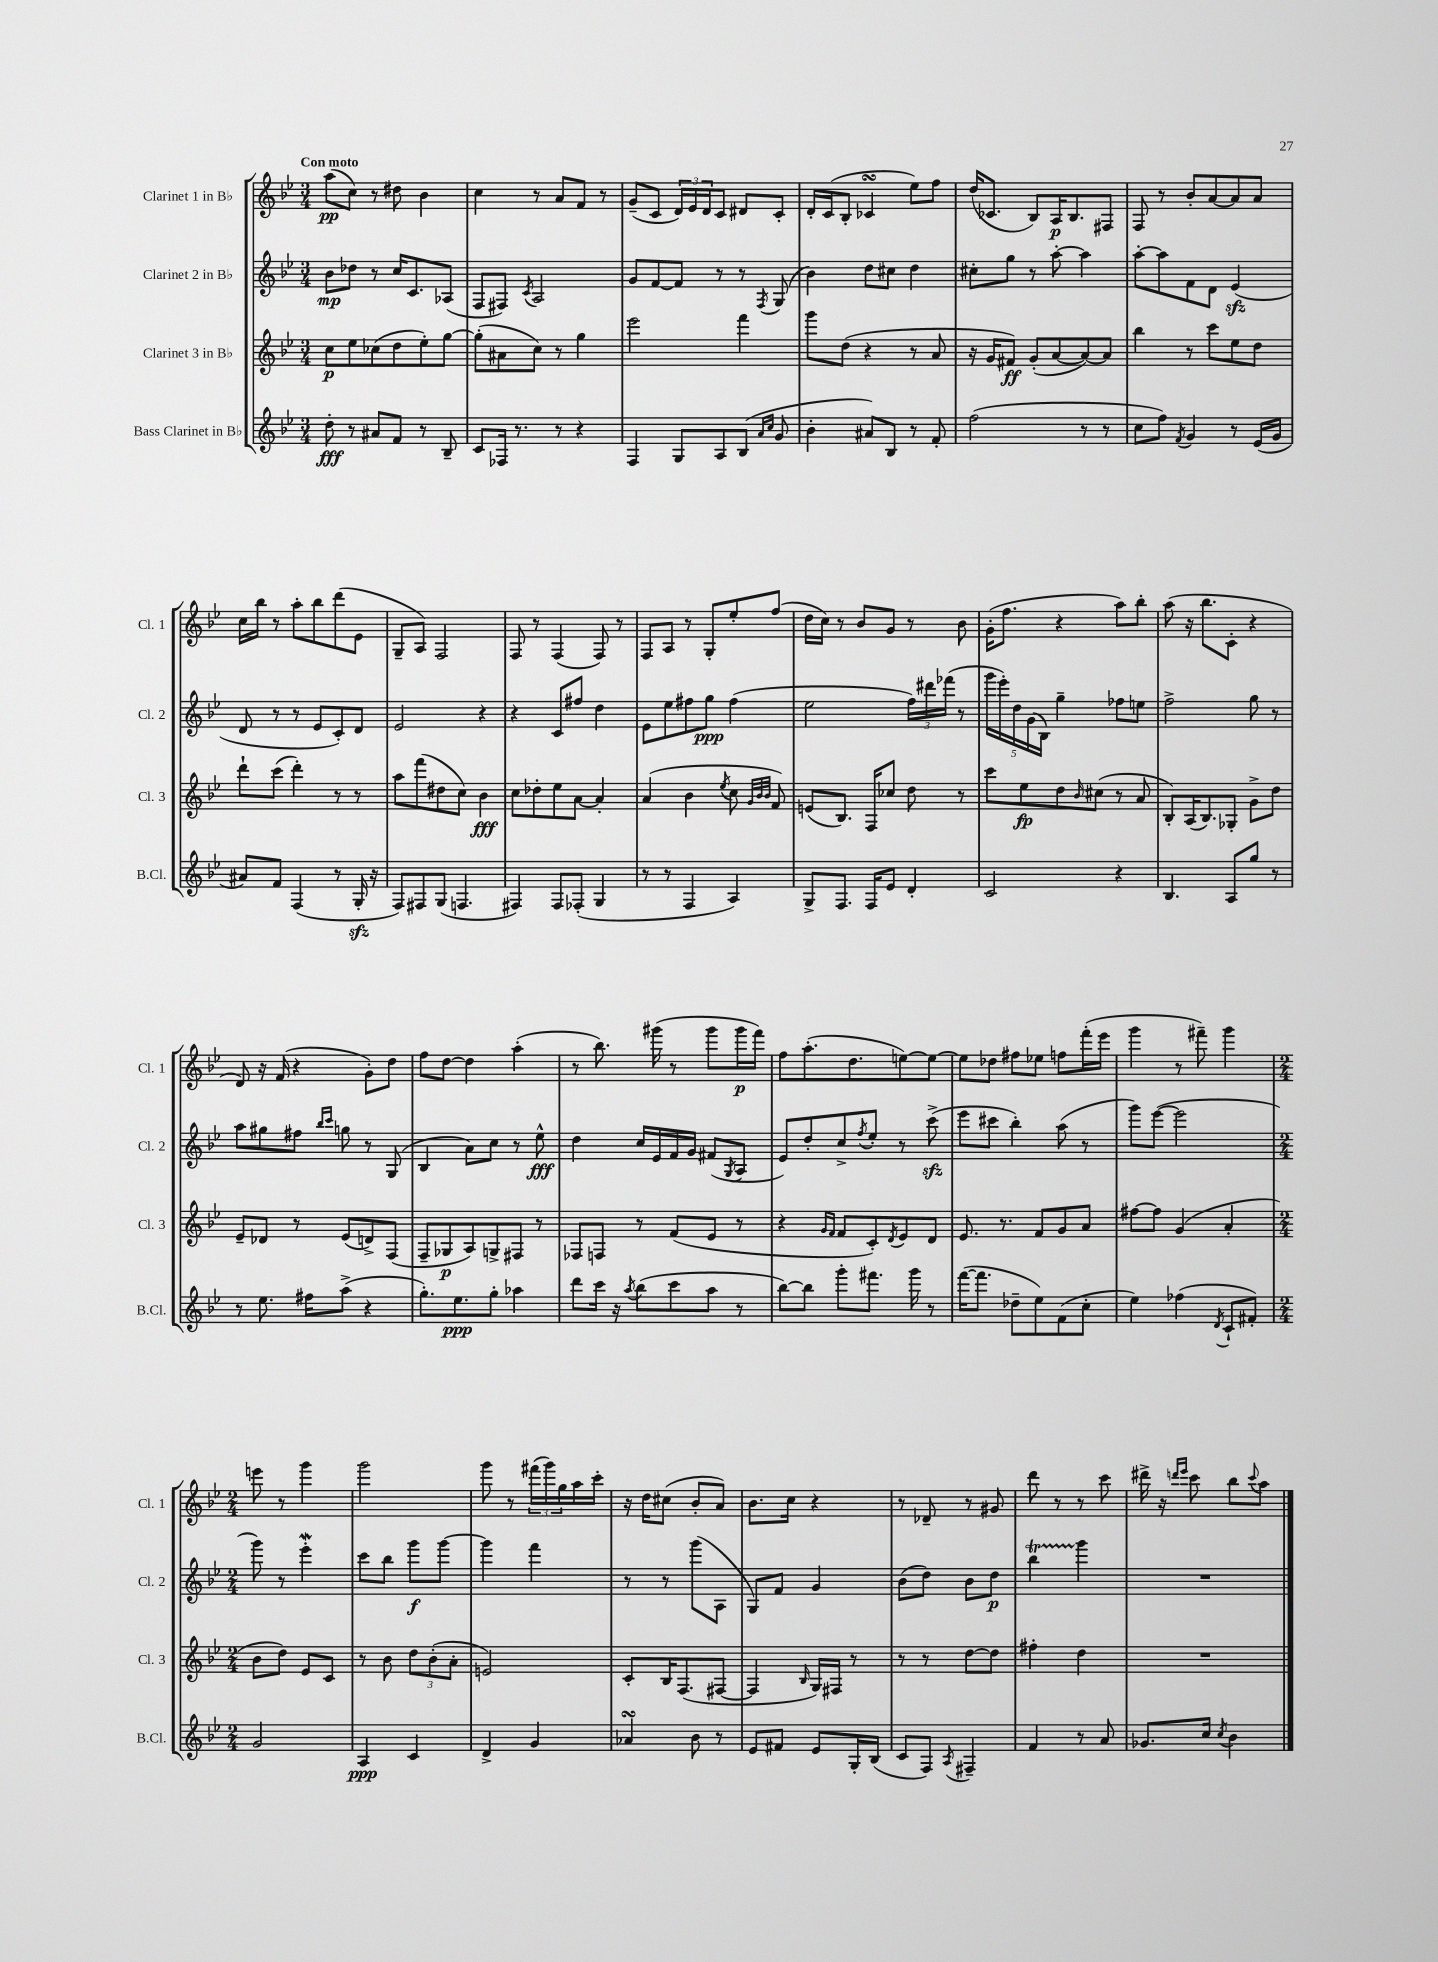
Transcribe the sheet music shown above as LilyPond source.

<<
\new StaffGroup <<
\new Staff = "s0" \with { instrumentName = "Clarinet 1 in Bb" shortInstrumentName = "Cl. 1" } {
    \clef treble \key bes \major \numericTimeSignature \time 3/4 \tempo "Con moto"
    a''8\pp( c''8) r8 dis''8 bes'4 |
    c''4 r8 a'8 f'8 r8 |
    g'8--( c'8 \tuplet 3/2 { d'16) ees'16 d'16 } c'8 dis'8 c'8-. |
    d'16-. c'16( bes8-. ces'4\turn ees''8) f''8 |
    d''16( ces'8. bes8) a16\p bes8. fis8 |
    f8 r8 bes'8-. a'8~ a'8 a'8 |
    c''16 bes''16 r8 a''8-. bes''8 d'''8( ees'8 |
    g8-- a8) f2 |
    f8 r8 f4( f8) r8 |
    f8 a8 r8 g8-. ees''8-. f''8( |
    d''16 c''16) r8 bes'8 g'8 r8 bes'8 |
    g'16-.( f''8. r4 a''8) bes''8-. |
    a''8( r16 bes''8. c'8-. r4 |
    d'8) r16 f'16( r4 g'8-.) d''8 |
    f''8 d''8~ d''4 a''4-.( |
    r8 bes''8.) gis'''16( r8 gis'''8 gis'''16\p f'''16) |
    f''8 a''8.-.( d''8. e''8~) e''8~ |
    e''8 des''8 fis''8 ees''8 f''8 f'''16-.( ees'''16 |
    g'''4 r8 fis'''8--) g'''4 |
    \numericTimeSignature \time 2/4 e'''8 r8 g'''4 |
    g'''2 |
    g'''8 r8 \tuplet 3/2 { fis'''16( g'''16) g''16 } a''16 c'''16-. |
    r16 d''16 cis''8( bes'8-. a'8) |
    bes'8. c''16 r4 |
    r8 des'8-- r8 gis'8 |
    d'''8 r8 r8 c'''8 |
    dis'''16-> r16 \grace { d'''16 ees'''16 } c'''8 bes''8 \appoggiatura { c'''8 } a''8 \bar "|." |
}
\new Staff = "s1" \with { instrumentName = "Clarinet 2 in Bb" shortInstrumentName = "Cl. 2" } {
    \clef treble \key bes \major \numericTimeSignature \time 3/4
    bes'8\mp des''8 r8 c''16 c'8. aes8( |
    f8 fis8) \acciaccatura { c'8 } a2 |
    g'8 f'8~ f'8 r8 r8 \acciaccatura { f8 } g8( |
    bes'4) d''8 cis''8 d''4 |
    cis''8-. g''8 r8 a''8~-. a''4 |
    a''8~-. a''8 f'8 d'8 ees'4\sfz( |
    d'8 r8 r8 ees'8 c'8-.) d'8 |
    ees'2 r4 |
    r4 c'8 fis''8 d''4 |
    ees'8 ees''8 fis''8 g''8\ppp fis''4( |
    ees''2 \tuplet 3/2 { f''16) dis'''16 fes'''16( } r8 |
    \tuplet 5/4 { g'''16 ees'''16-.) d''16 g'16( bes16) } g''4-- fes''8 e''8 |
    f''2-> g''8 r8 |
    a''8 gis''8 fis''8 \grace { bes''16 c'''16 } g''8 r8 g8( |
    bes4 a'8) c''8 r8 ees''8-^\fff |
    d''4 c''16 ees'16 f'16 g'16 fis'8( \acciaccatura { g8 } a8 |
    ees'8) d''8-. c''8-> \acciaccatura { f''8 } ees''8-. r8 c'''8->\sfz( |
    ees'''8 cis'''8 bes''4-.) a''8( r8 |
    g'''8) ees'''8~( ees'''2 |
    \numericTimeSignature \time 2/4 g'''8) r8 ees'''4-.\mordent |
    c'''8 bes''8 g'''8\f g'''8~ |
    g'''4 f'''4 |
    r8 r8 g'''8( a8 |
    g8) f'8 g'4 |
    bes'8( d''8) bes'8 d''8\p |
    bes''4\startTrillSpan g'''4\stopTrillSpan |
    R2 \bar "|." |
}
\new Staff = "s2" \with { instrumentName = "Clarinet 3 in Bb" shortInstrumentName = "Cl. 3" } {
    \clef treble \key bes \major \numericTimeSignature \time 3/4
    c''8\p ees''8 ces''8( d''8 ees''8-.) g''8~ |
    g''8-.( ais'8 c''8) r8 g''4 |
    ees'''2 f'''4 |
    g'''8 d''8( r4 r8 a'8 |
    r16 g'16 fis'8\ff) g'8-.( a'8~ a'8~) a'8 |
    bes''4 r8 c'''8 ees''8 d''8 |
    d'''8-! c'''8( d'''4-.) r8 r8 |
    a''8 f'''8( dis''8 c''8) bes'4\fff |
    c''8 des''8-. ees''8 a'8~ a'4-. |
    a'4( bes'4 \acciaccatura { ees''8 } c''8 \grace { g'32 bes'32 bes'32 } f'8) |
    e'8( bes8.) f16 ces''8 d''8 r8 |
    c'''8 ees''8\fp d''8 \grace { bes'16 } cis''8( r8 a'8 |
    bes8-.) a16( bes8.) ges8-. g'8-> d''8 |
    ees'8-- des'8 r8 ees'8( d'8->) f8( |
    f8-- ges8\p a8) g8-> fis8 r8 |
    fes8 f8 r8 f'8( ees'8 r8 |
    r4 \grace { g'16 f'16 } f'8 c'8-.) \acciaccatura { d'8 } ees'8 d'8 |
    ees'8. r8. f'8 g'8 a'8 |
    fis''8~ fis''8 g'4( a'4-. |
    \numericTimeSignature \time 2/4 bes'8 d''8) ees'8 c'8 |
    r8 bes'8 \tuplet 3/2 { d''8 bes'8-.( a'8-. } |
    e'2) |
    c'8-. bes16 f8.( fis8~ |
    fis4 \grace { bes16 } g16) fis16 r8 |
    r8 r8 d''8~ d''8 |
    fis''4-. d''4 |
    R2 \bar "|." |
}
\new Staff = "s3" \with { instrumentName = "Bass Clarinet in Bb" shortInstrumentName = "B.Cl." } {
    \clef treble \key bes \major \numericTimeSignature \time 3/4
    d''8-.\fff r8 ais'8 f'8 r8 bes8-- |
    c'8 fes16 r8. r8 r4 |
    f4 g8 a8 bes8( \grace { a'16 c''16 } g'8 |
    bes'4-. ais'8) bes8 r8 f'8-. |
    f''2( r8 r8 |
    c''8 f''8) \acciaccatura { f'8 } g'4 r8 ees'16( g'16 |
    ais'8) f'8 f4( r8 g16-.\sfz r16 |
    f8) fis8 g8( f4. |
    fis4) fis8 fes8-.( g4 |
    r8 r8 f4 a4) |
    g8-> f8. f16 ees'8 d'4-. |
    c'2 r4 |
    bes4. a8 g''8 r8 |
    r8 ees''8. fis''16 a''8->( r4 |
    g''8.-.) ees''8.\ppp g''8-. aes''4 |
    d'''8 c'''16 r16 \acciaccatura { a''8 } bes''8( c'''8 a''8 r8 |
    bes''8~) bes''8 g'''8-. fis'''8. g'''16 r8 |
    f'''16~( f'''8. des''8-- ees''8) f'8( c''8-. |
    ees''4) fes''4( \acciaccatura { d'8 } c'8-! fis'8-.) |
    \numericTimeSignature \time 2/4 g'2 |
    a4\ppp c'4 |
    d'4-> g'4 |
    aes'4\turn bes'8 r8 |
    ees'8 fis'8 ees'8 g16-. bes16( |
    c'8 f8) \acciaccatura { a8 } fis4-- |
    f'4 r8 a'8 |
    ges'8. c''16 \acciaccatura { c''8 } bes'4 \bar "|." |
}
>>
>>
\layout { \context { \Score \remove "Bar_number_engraver" } }
